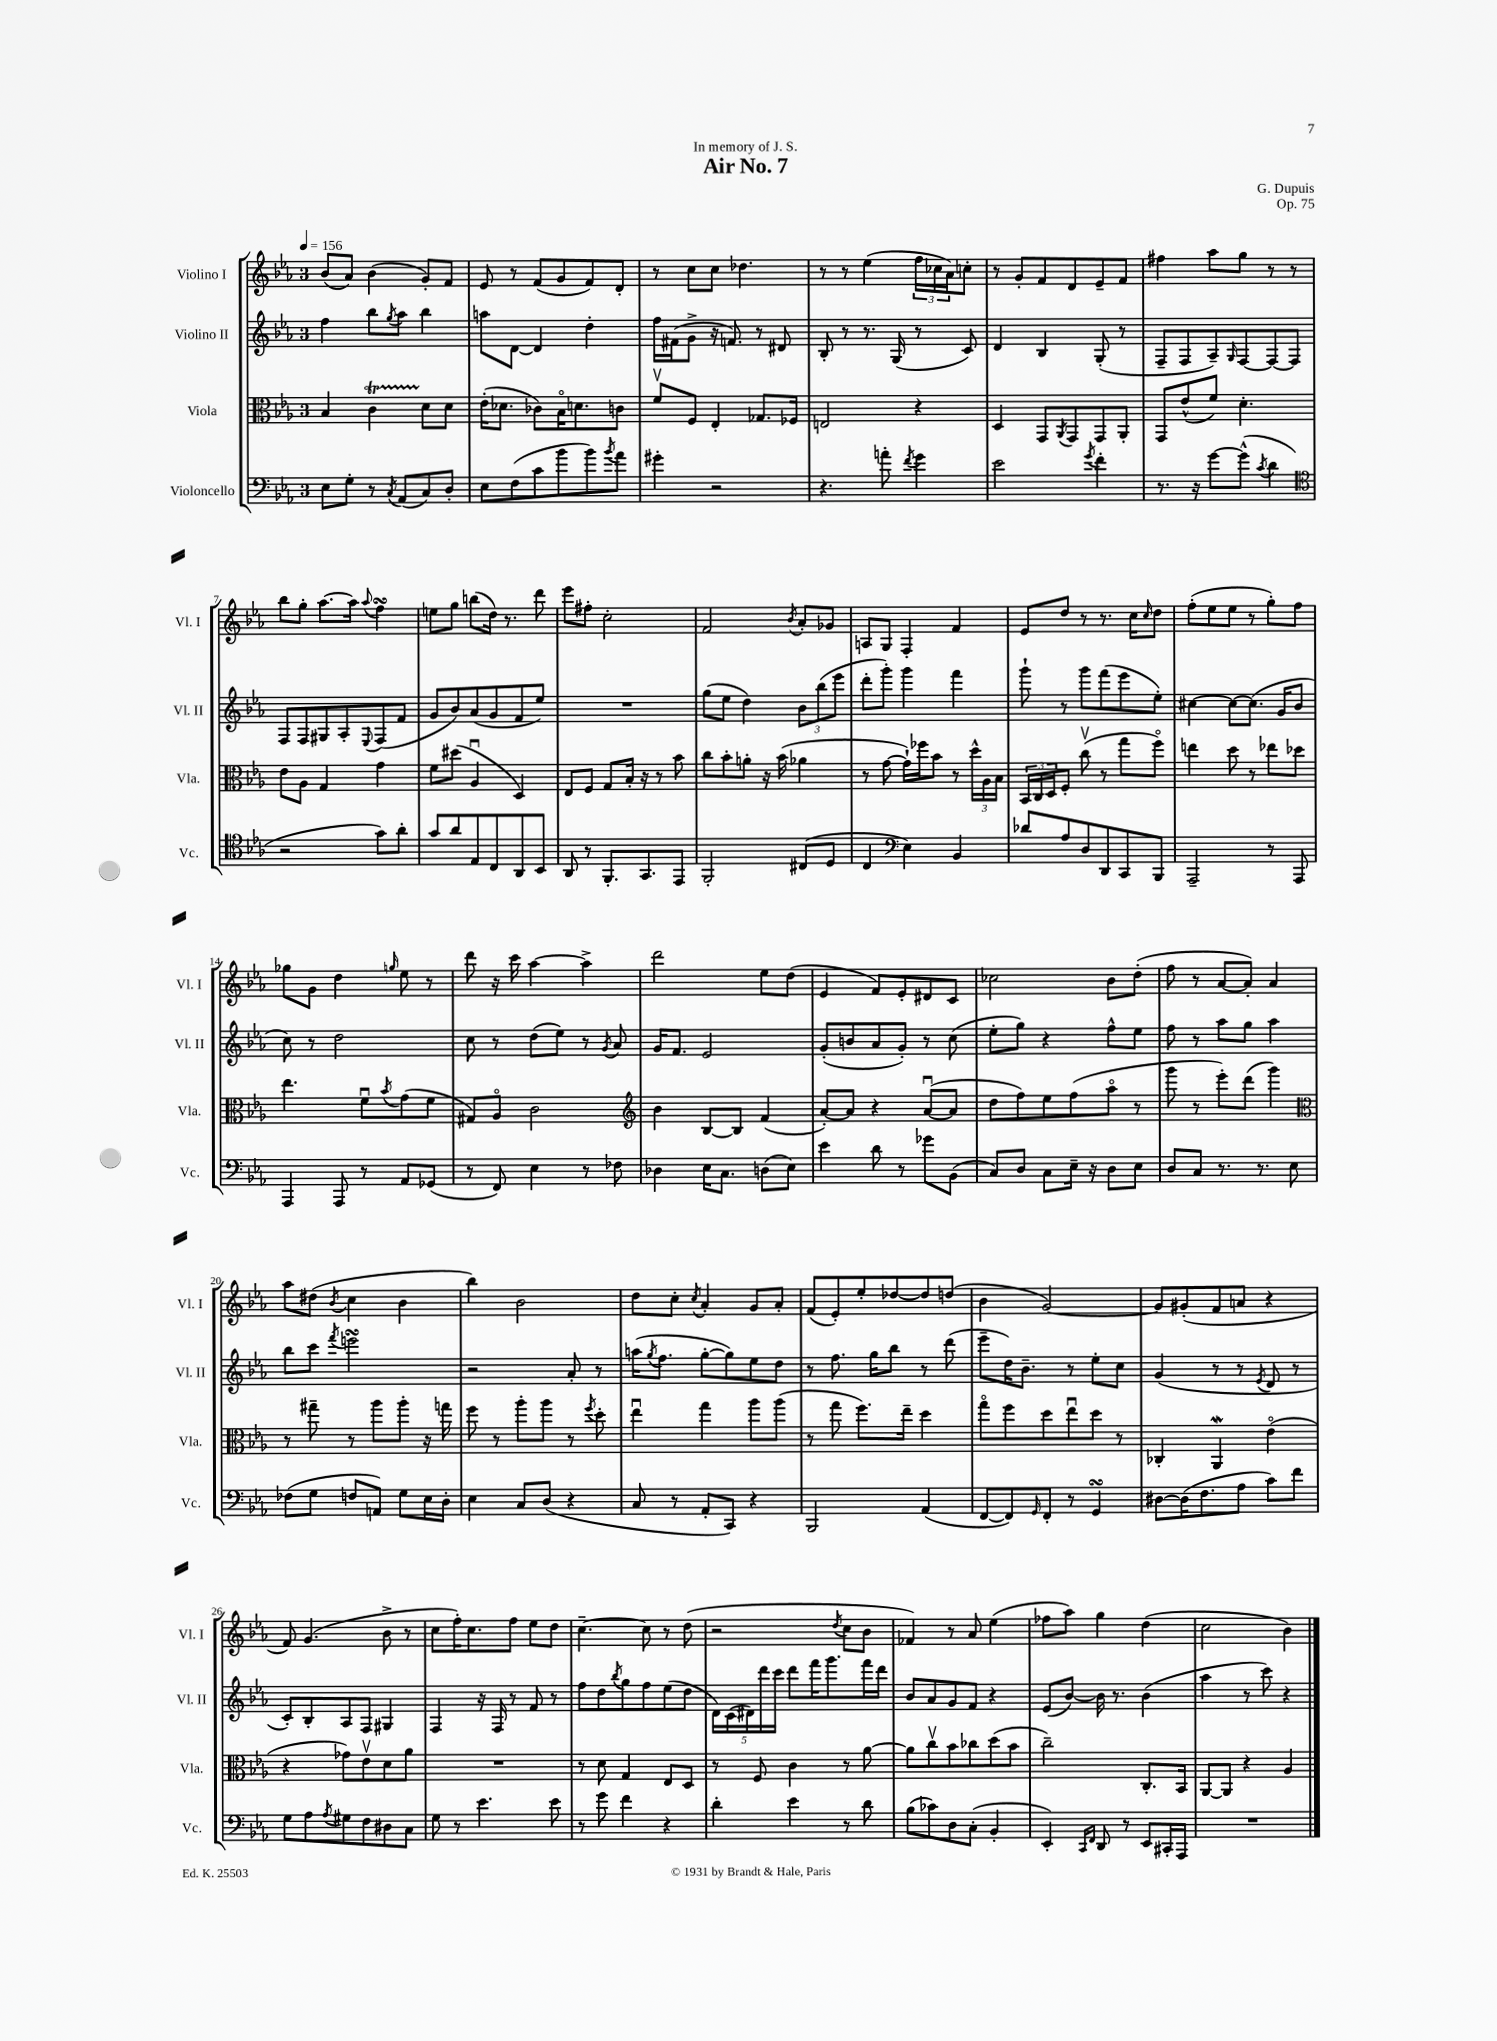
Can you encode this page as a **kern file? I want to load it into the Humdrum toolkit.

**kern	**kern	**kern	**kern
*staff4	*staff3	*staff2	*staff1
*clefF4	*clefC3	*clefG2	*clefG2
*k[b-e-a-]	*k[b-e-a-]	*k[b-e-a-]	*k[b-e-a-]
*M3/4	*M3/4	*M3/4	*M3/4
*MM156	*MM156	*MM156	*MM156
8E-	4B-	4ff	(8b-
8G'	.	.	8a-)
8r	4c	8bb-	(4b-
8qC	.	8qgg	.
(8AA-	.	8aa-	.
8C)	8d	4bb-	8g')
8D'	8d	.	8f
=	=	=	=
8E-	(16e-'	8aa	8e-
.	8.d-	.	.
(8F	.	[8d	8r
8c	8c-)	4d]	(8f
8b-	16B-o	.	8g
.	8.d	.	.
8b-)	.	4dd'	8f)
8qb-	.	.	.
8a-	8c	.	8d'
=	=	=	=
4g#'	8fv	16ff	8r
.	.	(16f#	.
.	8F	8g^	8cc
2r	4E-'	16r	8cc
.	.	8.f)	.
.	.	.	4.dd-
.	8.G-	8r	.
.	.	8d#	.
.	16F-	.	.
=	=	=	=
4.r	2E	8B-'	8r
.	.	8r	8r
.	.	8.r	(4ee-
8a'	.	.	.
.	.	(16G	.
8qf	.	.	.
4g	4r	8r	24ff
.	.	.	24cc-
.	.	.	24a-)
.	.	8c)	8cc'
=	=	=	=
2e-	4D	4d	8r
.	.	.	8g'
.	8GG	4B-	8f
.	8qAA-	.	.
.	8GG	.	8d
8qg	.	.	.
4f'	8GG	(8G'	8e-~
.	8AA-'	8r	8f
=	=	=	=
8.r	8GG	8F~	4ff#
.	(8e-^^	8F	.
16r	.	.	.
[8g	8f)	8A-~)	8aa-
.	.	16qqG	.
(8g^^]	4.d'	[8F	8gg
8qc	.	.	.
4d	.	8F_	8r
.	.	8F]	8r
=	=	=	=
*clefC4	*	*	*
2r	8e-	8F	8bb-
.	8A-	8F	8gg'
.	4G	8G#	[8.aa-
.	.	8A-'	.
.	.	.	16aa-]
.	.	8qqE-	8qqaa-
8g)	4g	(8F	4ff
8a-'	.	8f	.
=	=	=	=
8g	8f	8g	8ee
8a-	(8dd#	8b-)	8gg
8E-	4A-u	(8a-	(8bb
8C	.	8g	16dd)
.	.	.	8.r
8AA-	4D)	8f	.
8BB-	.	8ee-)	8ddd
=	=	=	=
8AA-	8E-	2.r	8eee-
8r	8F	.	8ff#'
8.FF'	8G	.	2cc'
.	16B-'	.	.
8.GG	16r	.	.
.	8r	.	.
8EE-	8b-	.	.
=	=	=	=
2FF'	8cc	(8gg	2f
.	8b-'	8ee-	.
.	8a'	4dd)	.
.	16r	.	.
.	(16b-	.	.
.	.	.	8qb-
(8C#	4a-	12b-	8a-'
.	.	(12bb-	.
8D	.	.	8g-
.	.	12eee-	.
=	=	=	=
4C	8r	8ddd'	8A
.	[8g	8ggg')	8G
*clefF4	*	*	*
4E-)	16g`])	4ggg	4F'
.	16ff-	.	.
.	8b-	.	.
4BB-	8r	4fff	4f
.	24dd^^	.	.
.	24A-	.	.
.	24B-	.	.
=	=	=	=
8d-	24BB-	8ggg`	8e-
.	24C	.	.
.	24D	.	.
8A-	8F'	8r	8dd
8D	(8ccv	8ggg	8r
8DD	8r	(8fff	8.r
8CC	8gg	8eee-	.
.	.	.	16cc
.	.	.	16qqcc
8BBB-	8ffo)	8ee-')	8dd
=	=	=	=
2AAA-~	4ee	[4cc#	(8ff'
.	.	.	8ee-
.	8dd	8cc#_	8ee-
.	8r	(8.cc#]	8r
8r	8ee-	.	8gg')
.	.	16g	.
8AAA-	8dd-	8b-	8ff
=	=	=	=
4AAA-	4.ee-	8cc)	8gg-
.	.	8r	8g
8AAA-	.	2dd	4dd
8r	8fu	.	.
.	8qb-	.	16qqgg
8AA-	(8g	.	8ee-
(8GG-	8f	.	8r
=	=	=	=
8r	8G#)	8cc	8ddd
8FF)	8A-o	8r	16r
.	.	.	16ccc
4E-	2c	(8dd	[4aa-
.	.	8ee-)	.
8r	.	8r	4aa-^]
.	.	8qg	.
8F-	.	8a-	.
=	=	=	=
*	*clefG2	*	*
4D-	4b-	16g	2ddd
.	.	8.f	.
16E-	[8B-	2e-	.
8.C	.	.	.
.	8B-]	.	.
(8D	(4f	.	8ee-
8E-)	.	.	(8dd
=	=	=	=
4e-	[8a-')	(8g'	4e-
.	8a-]	8b	.
8d	4r	8a-	8f)
8r	.	8g')	8e-'
8g-	([8a-u	8r	8d#
(8BB-	8a-]	(8cc	8c
=	=	=	=
8C)	8dd	8ee-'	2cc-
8D	8ff)	8gg)	.
8C	8ee-	4r	.
16E-~	(8ff	.	.
16r	.	.	.
8D	8aa-o	8ff^^	8b-
8E-	8r	8ee-	(8dd'
=	=	=	=
8D	8ggg	8ff	8ff
8C	8r	8r	8r
8.r	8eee-')	8aa-	[8a-
.	(8ddd	8gg	8a-'])
8.r	.	.	.
.	4ggg)	4aa-	4a-
8E-	.	.	.
=	=	=	=
*	*clefC3	*	*
(8F-	8r	8bb-	8aa-
8G	8gg#~	8ccc	(8dd#
.	.	8qfff	8qb-
8F	8r	2eee	4cc
8AA)	8aa-	.	.
8G	8aa-'	.	4b-
16E-	16r	.	.
16D'	16gg	.	.
=	=	=	=
4E-	8ff	2r	4bb-)
.	8r	.	.
8C	8aa-'	.	2b-
(8D	8aa-	.	.
4r	8r	8a-'	.
.	8qff	.	.
.	8dd'	8r	.
=	=	=	=
8C	4ee-u	(16aa	8dd
.	.	8qgg	.
.	.	8.ff	.
8r	.	.	8cc'
.	.	.	8qcc
8AA-'	4gg	[8gg'	4a-'
8CC)	.	8gg])	.
4r	8aa-	8ee-	8g
.	(8aa-	8dd	8a-'
=	=	=	=
2BBB-	8r	8r	(8f
.	8gg	8.ff	8e-')
.	8.ff)	.	8ee-'
.	.	16gg	.
.	.	8bb-	[8dd-
.	16ee-~	.	.
(4AA-	4dd	8r	8dd-]
.	.	(8ddd	(8dd
=	=	=	=
[8FF	8ggo	8eee-~	4b-
8FF])	8ff	16dd)	.
.	.	8.b-~	.
16qqGG	.	.	.
8FF'	8dd	.	[2g)
8r	8ee-u	8r	.
4GG	8dd	8ee-'	.
.	8r	8cc	.
=	=	=	=
[8D#	4C-'	(4g	8g]
(16D#]	.	.	(8g#'
8.F	.	.	.
.	4AA-	8r	8f
8A-	.	8r	8a
.	.	8qe-	.
8c)	(4e-o	8d	4r
8f	.	8r	.
=	=	=	=
8G	4r	8c')	8f)
8A-	.	8B-'	(4.g
8qA-	.	.	.
8G#	8g-)	8A-	.
8F	8e-v	8F	.
8D#	8d	4G#	8b-^
8C	8a-	.	8r
=	=	=	=
8G	2.r	4F	8cc
8r	.	.	16ff')
.	.	.	8.cc
4.e-	.	16r	.
.	.	16F	.
.	.	8r	8ff
.	.	8f	8ee-
8e-	.	8r	8dd
=	=	=	=
8r	8r	8ff	[4.cc~
8g	8d	8dd	.
.	.	8qbb-	.
4f	4G	8gg	.
.	.	8ff	8cc]
4r	8E-	(8ee-	8r
.	8D	8dd	(8dd
=	=	=	=
4d'	8r	20d)	2r
.	.	(20c	.
.	.	20d#)	.
.	8F	.	.
.	.	20ddd	.
.	.	20ccc	.
4e-	4c	8ddd	.
.	.	16fff	.
.	.	8.ggg	.
.	.	.	8qdd
8r	8r	.	8cc
8d	[8a-	16fff	8b-
.	.	16ddd	.
=	=	=	=
(8B-	8a-]	8b-	4f-)
8c-)	8ccv	8a-	.
8D	8b-	8g	8r
(8C'	8cc-	8f	8a-
4BB-'	(8dd	4r	(4ee-
.	8b-	.	.
=	=	=	=
4EE-')	2cc~)	(8e-	8ff-
.	.	[8b-)	8aa-)
16qqCC	.	.	.
16qqFF	.	.	.
8DD	.	16b-]	4gg
.	.	8.r	.
8r	.	.	.
8EE-	8.C'	(4b-	(4dd
16CC#'	.	.	.
16AAA-	16BB-	.	.
=	=	=	=
2.r	[8AA-	4aa-	2cc
.	8AA-]	.	.
.	4r	8r	.
.	.	8ccc)	.
.	4A-	4r	4b-)
==	==	==	==
*-	*-	*-	*-
